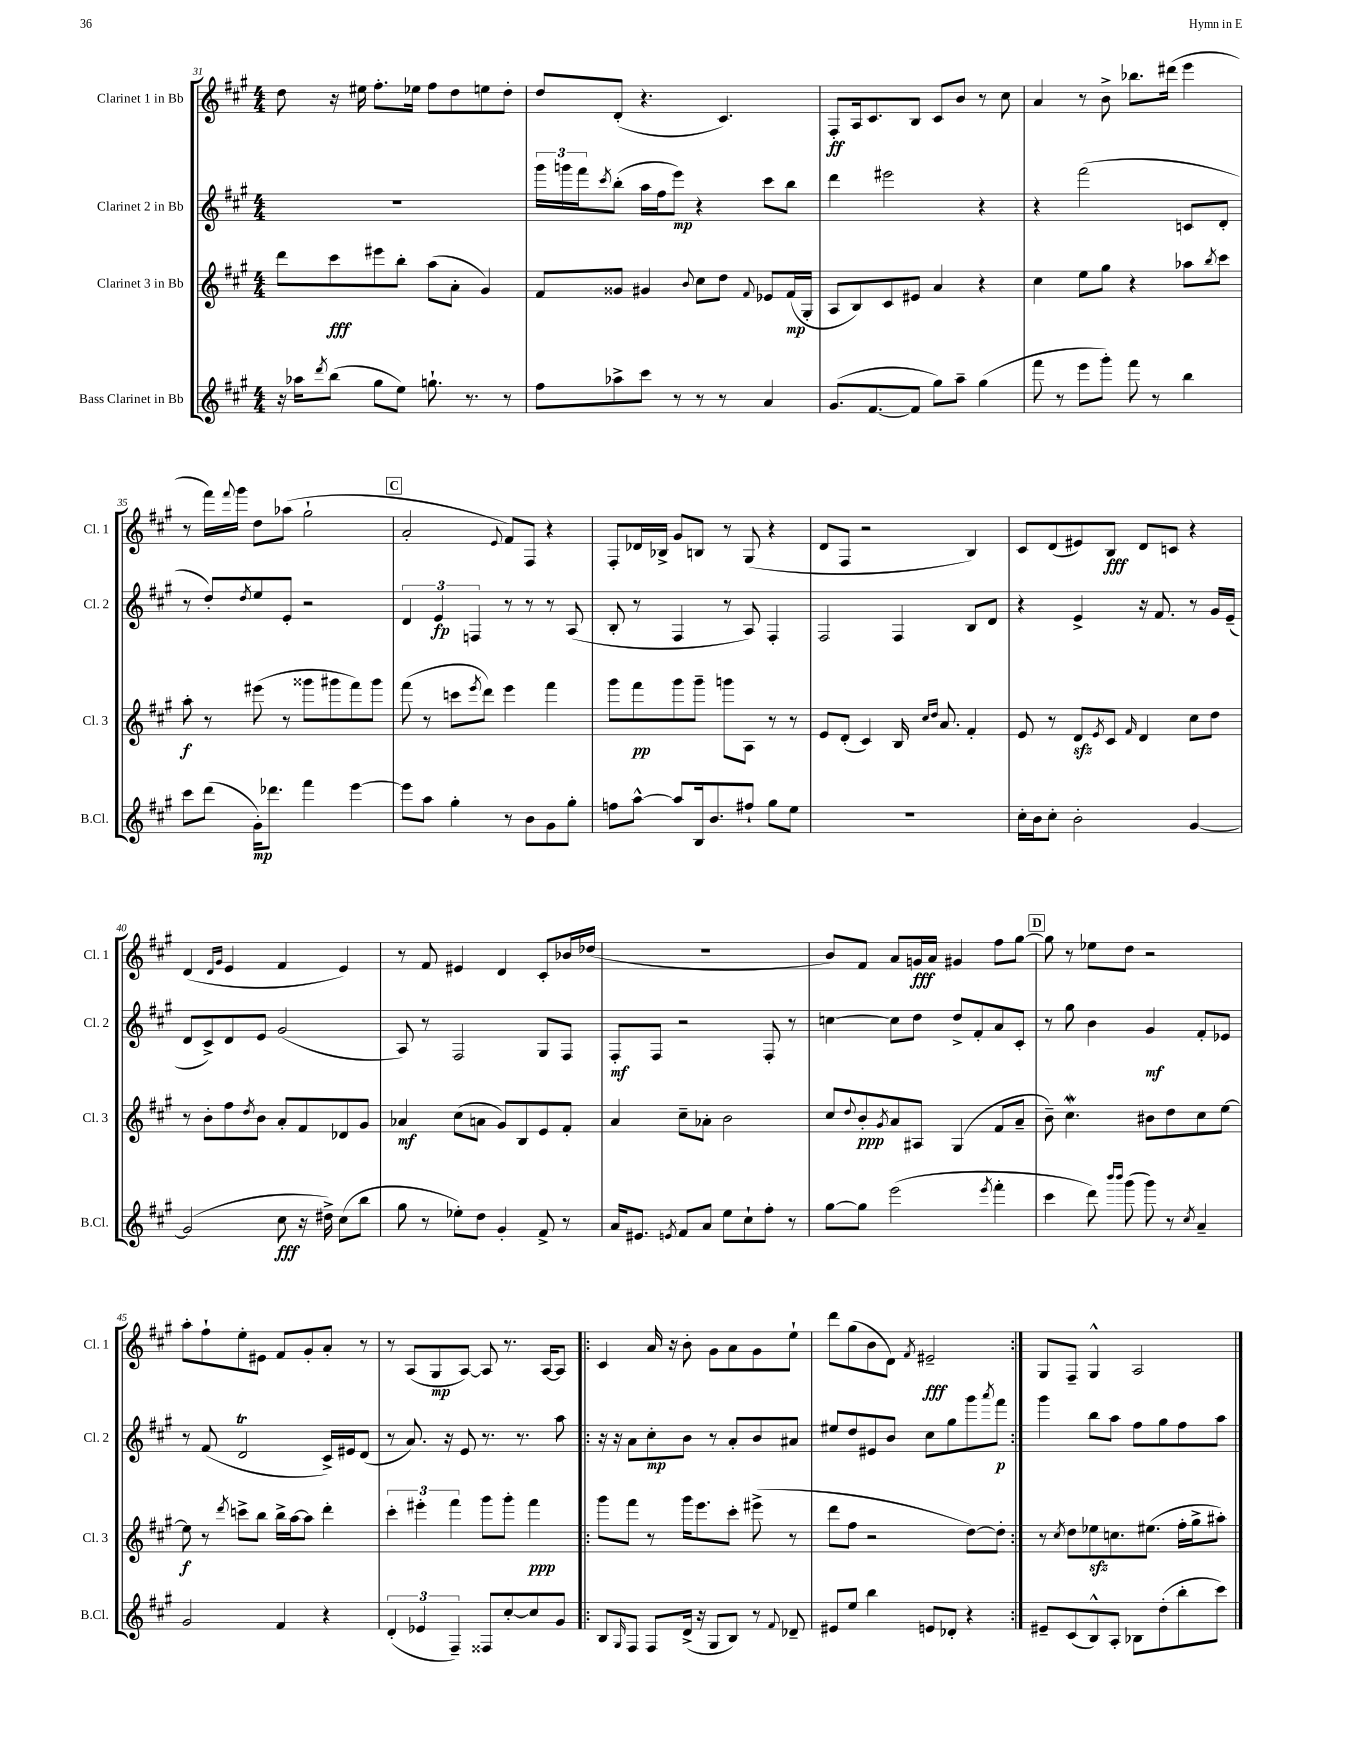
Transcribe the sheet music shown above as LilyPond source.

<<
\new StaffGroup <<
\new Staff = "s0" \with { instrumentName = "Clarinet 1 in Bb" shortInstrumentName = "Cl. 1" } {
    \clef treble \key a \major \numericTimeSignature \time 4/4
    d''8 r16 eis''16 fis''8.-. ees''16 fis''8 d''8 e''8 d''8-. |
    d''8 d'8-.( r4. cis'4.) |
    fis8-.\ff a16 cis'8. b8 cis'8 b'8 r8 cis''8 |
    a'4 r8 b'8-> bes''8. dis'''16( e'''4 |
    r8 fis'''16) \appoggiatura { fis'''8 } gis'''16 d''8 aes''8( gis''2-! |
    \mark \markup { \box "C" } a'2-. \appoggiatura { e'8 } fis'8) fis8 r4 |
    fis8-. des'16 bes16-> gis'8 b8 r8 gis8( r4 |
    d'8 fis8 r2 b4) |
    cis'8 d'8( eis'8) b8\fff d'8 c'8 r4 |
    d'4( \grace { d'16 gis'16 } e'4 fis'4 e'4) |
    r8 fis'8 eis'4 d'4 cis'8-. bes'16 des''16( |
    R1 |
    b'8) fis'8 a'8 g'16\fff a'16 gis'4 fis''8 gis''8~ |
    \mark \markup { \box "D" } gis''8 r8 ees''8 d''8 r2 |
    a''8-. fis''8-! e''8-. eis'8 fis'8 gis'8-. a'8-. r8 |
    r8 a8( gis8\mp a8~) a8 r8. a16~ a8 |
    \repeat volta 2 { cis'4 a'16 r16 b'8-. gis'8 a'8 gis'8 e''8-! |
    d'''8 gis''8( b'8 d'8) \acciaccatura { fis'8 } eis'2--\fff | }
    gis8 fis8-- gis4-^ a2 \bar "|." |
}
\new Staff = "s1" \with { instrumentName = "Clarinet 2 in Bb" shortInstrumentName = "Cl. 2" } {
    \clef treble \key a \major \numericTimeSignature \time 4/4
    R1 |
    \tuplet 3/2 { gis'''16 g'''16 fis'''16 } \acciaccatura { cis'''8 } b''8-.( a''16 fis''16 e'''8\mp) r4 cis'''8 b''8 |
    d'''4 eis'''2 r4 |
    r4 fis'''2( c'8 d'8-. |
    r8 d''8-.) \acciaccatura { d''8 } e''8 e'8-. r2 |
    \mark \markup { \box "C" } \tuplet 3/2 { d'4 e'4\fp f4 } r8 r8 r8 a8( |
    b8-. r8 fis4 r8 a8) fis4-. |
    fis2 fis4 b8 d'8 |
    r4 e'4-> r16 fis'8. r8 gis'16 e'16--( |
    d'8 cis'8->) d'8 e'8 gis'2( |
    a8) r8 fis2 gis8 fis8 |
    fis8-.\mf fis8 r2 fis8-. r8 |
    c''4~ c''8 d''8 d''8-> fis'8-. a'8 cis'8-. |
    \mark \markup { \box "D" } r8 gis''8 b'4 gis'4\mf fis'8-. ees'8 |
    r8 fis'8( d'2\trill cis'16->) eis'16 d'8( |
    r8 a'8.) r16 e'8 r8. r8. a''8 |
    \repeat volta 2 { r16 r16 a'8 cis''8-.\mp b'8 r8 a'8-. b'8 ais'8 |
    eis''8 d''8 eis'8 b'8 cis''8 gis''8 gis'''8 \acciaccatura { a'''8 } fis'''8\p | }
    gis'''4 b''8 a''8 fis''8 gis''8 fis''8 a''8 \bar "|." |
}
\new Staff = "s2" \with { instrumentName = "Clarinet 3 in Bb" shortInstrumentName = "Cl. 3" } {
    \clef treble \key a \major \numericTimeSignature \time 4/4
    d'''8 cis'''8\fff eis'''8 b''8-. a''8( a'8-. gis'4) |
    fis'8 gisis'8 gis'4 \appoggiatura { b'8 } cis''8 d''8 \appoggiatura { fis'8 } ees'8 fis'16\mp( gis16-. |
    a8 b8) cis'8 eis'8 a'4 r4 |
    cis''4 e''8 gis''8 r4 aes''8 \acciaccatura { b''8 } cis'''8 |
    a''8-.\f r8 eis'''8( r8 gisis'''8 gis'''8 fis'''8) gis'''8 |
    \mark \markup { \box "C" } fis'''8( r8 c'''8 \acciaccatura { e'''8 } d'''8) e'''4 fis'''4 |
    gis'''8 fis'''8\pp gis'''8 gis'''8-- g'''8 a8 r8 r8 |
    e'8 d'8-.( cis'4) b16 \grace { cis''16 d''16 } a'8. fis'4-. |
    e'8 r8 d'8\sfz \acciaccatura { e'8 } cis'8 \grace { fis'16 } d'4 cis''8 d''8 |
    r8 b'8-. fis''8 \acciaccatura { d''8 } b'8 a'8-. fis'8 des'8 gis'8 |
    aes'4\mf cis''8( a'8 gis'8) b8 e'8 fis'8-. |
    a'4 cis''8-- aes'8-. b'2 |
    cis''8 \appoggiatura { d''8 } b'8-.\ppp \acciaccatura { gis'8 } a'8 ais8 gis4( fis'8 a'8-- |
    \mark \markup { \box "D" } b'8--) cis''4.\mordent bis'8 d''8 cis''8 e''8~ |
    e''8\f r8 \acciaccatura { d'''8 } c'''8-> b''8 b''16-> a''16~ a''8 d'''4-. |
    \tuplet 3/2 { cis'''4-. eis'''4-. fis'''4 } gis'''8 gis'''8-. fis'''4\ppp |
    \repeat volta 2 { gis'''8 fis'''8 r8 gis'''16 e'''8. cis'''8-. eis'''8->( r8 |
    d'''8 fis''8 r2 d''8~) d''8-. | }
    r8 \acciaccatura { cis''8 } d''8 ees''8\sfz c''8. eis''8.( fis''16-. gis''16-> ais''8-.) \bar "|." |
}
\new Staff = "s3" \with { instrumentName = "Bass Clarinet in Bb" shortInstrumentName = "B.Cl." } {
    \clef treble \key a \major \numericTimeSignature \time 4/4
    r16 aes''16 \acciaccatura { d'''8 } b''8( gis''8 e''8) g''8.-! r8. r8 |
    fis''8 aes''8-> cis'''8 r8 r8 r8 a'4 |
    gis'8.( fis'8.~ fis'8 gis''8) a''8-- gis''4( |
    fis'''8 r8 e'''8 gis'''8-.) fis'''8 r8 b''4 |
    cis'''8 d'''8( gis'16-.\mp) des'''8. fis'''4 e'''4~ |
    \mark \markup { \box "C" } e'''8 a''8 gis''4-. r8 b'8 gis'8 gis''8-. |
    f''8 a''8~-^ a''8 b16 b'8. fis''8-! gis''8 e''8 |
    R1 |
    cis''16-. b'16 cis''8-. b'2-. gis'4~ |
    gis'2( cis''8\fff r16 dis''16->) cis''8( b''8 |
    gis''8 r8 ees''8-.) d''8 gis'4-. fis'8-> r8 |
    a'16 eis'8. \acciaccatura { e'8 } fis'8 a'8 e''8 cis''8-! fis''8-. r8 |
    gis''8~ gis''8 e'''2( \acciaccatura { e'''8 } fis'''4-. |
    \mark \markup { \box "D" } cis'''4 d'''8) \grace { b'''16 b'''16 } gis'''8( gis'''8) r8 \acciaccatura { cis''8 } a'4-- |
    gis'2 fis'4 r4 |
    \tuplet 3/2 { d'4-.( ees'4 fis4--) } fisis8 cis''8~-. cis''8 gis'8 |
    \repeat volta 2 { b8 \grace { gis16 } fis8 fis8 d'16->( r16 gis8 b8) r8 \appoggiatura { fis'8 } des'8-- |
    eis'8 e''8 b''4 e'8 des'8-. r4 | }
    eis'8-- cis'8( b8-^) a8-. bes8 d''8-.( b''8-. cis'''8) \bar "|." |
}
>>
>>
\layout { \context { \Score currentBarNumber = #31 } }
